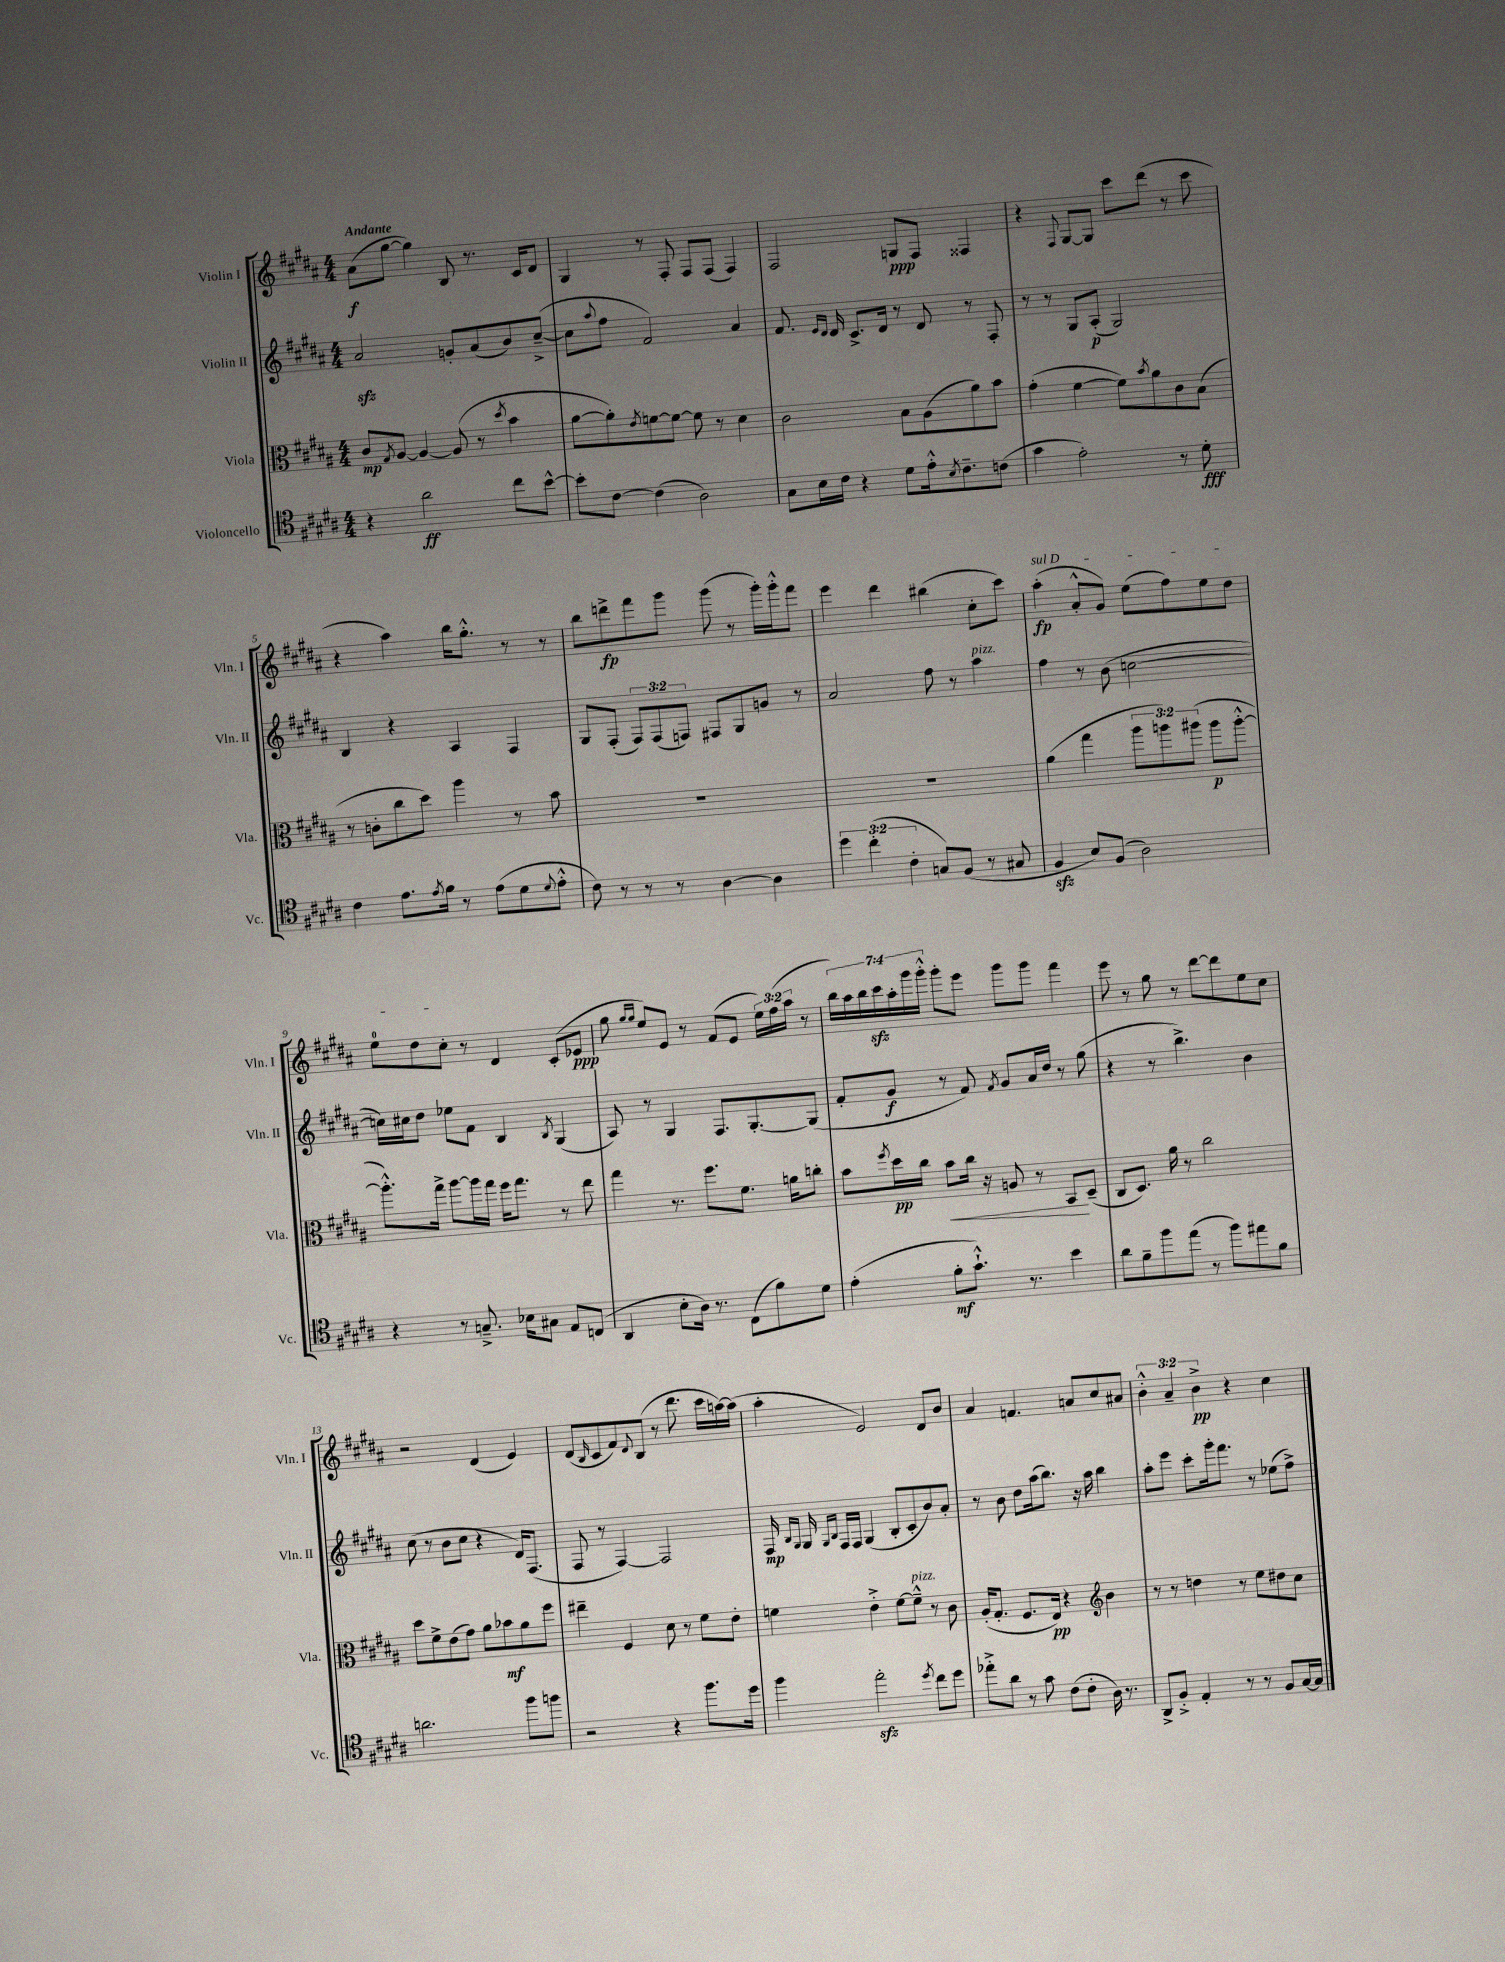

**kern	**kern	**kern	**kern
*staff4	*staff3	*staff2	*staff1
*clefC4	*clefC3	*clefG2	*clefG2
*k[f#c#g#d#a#]	*k[f#c#g#d#a#]	*k[f#c#g#d#a#]	*k[f#c#g#d#a#]
*M4/4	*M4/4	*M4/4	*M4/4
4r	8c#	2a#	(8a#
.	8qG#	.	.
.	[8A#	.	[8gg#
2a#	4A#_	.	4gg#])
.	(8A#]	8g'	8B
.	8r	(8a#	8.r
.	8qdd#	.	.
8cc#	4b	8b)	.
.	.	.	16c#
[8b^^	.	([8cc#~^	8d#
=	=	=	=
8b']	[8a#	8cc#]	4G#
.	.	8qqaa#	.
[8c#	8a#'])	8ff#	.
.	8qe	.	.
(4c#]	[8f	2f#)	8r
.	8f_	.	8F#'
2A#)	8f]	.	8F#
.	8r	.	(8F#
.	4d#	4a#	4F#)
=	=	=	=
8G#	2c#	8.f#	2F#
16B	.	.	.
.	.	16qqe	.
.	.	16qqd#	.
16c#	.	16d#	.
4r	.	8.c#^	.
.	.	16d#	.
8d#	8B	8r	8G
16e'^^	(8A#	8d#	8F#
8qB	.	.	.
8.c#~	.	.	.
.	8a#)	8r	4F##
(8c	8b	8F#'	.
=	=	=	=
4g#	(4g#'	8r	4r
.	.	8r	.
.	.	.	8qqF#
2e')	[4f#	8G#	[8G#
.	.	(8A#'	8G#]
.	8f#])	2G#)	8ccc#
.	8qb	.	.
.	8a#	.	(8ddd#
8r	8c#	.	8r
8d#'	(8B	.	8ccc#
=	=	=	=
4c#	8r	4B	4r
.	8c'	.	.
8.e	8cc#	4r	4aa#)
.	8dd#)	.	.
8qe	.	.	.
16f#	.	.	.
8r	4aa#	4A#	16bb
.	.	.	8.gg#'^^
(8e	.	.	.
8d#	8r	4F#	8r
8qqd#	.	.	.
8e'^^	8b	.	8r
=	=	=	=
8c#)	1r	8G#	8bb
8r	.	(8F#'	8ddd^
8r	.	12F#)	8fff#
.	.	(12F#	.
8r	.	.	8ggg#
.	.	12F)	.
[4A#	.	8F#	(8ggg#
.	.	8G#	8r
4A#]	.	8g	16ggg#')
.	.	.	16ggg#'^^
.	.	8r	8fff#
=	=	=	=
6dd#	1r	2a#	4eee
(6cc#'	.	.	.
.	.	.	4ddd#
6c#'	.	.	.
8G)	.	8ff#	(4bb#
(8F#	.	8r	.
8r	.	4aa#	8cc#'
8G#	.	.	8ccc#)
=	=	=	=
4F#	(4a#	4ff#	(4aa#'
8B)	4gg#	8r	8a#'^^
(8F#	.	(8b	8g#)
2A#)	12aa#	[2cc	(8ee
.	12aa)	.	.
.	.	.	8ff#)
.	(12aa#	.	.
.	8aa#	.	8ee
.	[8aa#'^^	.	8dd#
=	=	=	=
4r	8.aa#'^^])	16cc])	8ee
.	.	16cc#	.
.	.	8dd#	8dd#
.	16gg#^	.	.
8r	[8aa#	8ee-	8cc#'
8.G~^	16aa#]	8f#	8r
.	16gg#	.	.
.	16ff#	4B	4d#
16B-	8.gg#	.	.
8G#	.	.	.
.	.	8qB	.
8E	8r	(4G#	(8c#'
(8C	8ee	.	8e-
=	=	=	=
4AA#	4gg#	8A#)	8gg#
.	.	.	16qqgg#
.	.	.	16qqgg#
.	.	8r	8ee)
8B'	8.r	4G#	8e
16A#)	.	.	8r
8.r	8.ff#	.	.
.	.	8.F#	(8f#
(8C#	8.f#	.	8e
.	.	[8.G#'	.
8f#)	.	.	24ee)
.	.	.	(24ff#
.	16a	.	.
.	.	.	24aa#
8d#	8cc'	(8G#]	8r
=	=	=	=
(4e'	8b	8f#'	28bb)
.	.	.	28aa#
.	.	.	28bb
.	.	.	28ccc#
.	8qff#	.	.
.	16dd#	8g#	.
.	.	.	28aa#'
.	.	.	28ggg#
.	16cc#	.	.
.	.	.	28ggg#'^^
8f#'	8b	8r	8ggg#'
8.g#`^^)	16cc#	8f#)	8eee
.	16r	.	.
.	.	8qf#	.
.	8A	8g#	8ggg#
8.r	.	.	.
.	8r	16a#	8ggg#
.	.	16dd#	.
4b	8BB	8r	4fff#
.	(8D#~	(8gg#	.
=	=	=	=
8a#	8C#	4r	8eee
8f#~	8.D#)	.	8r
8ff#	.	8r	8gg#
.	16a#	.	.
(8ee	8r	4.bb^)	8r
8r	2cc#	.	[8ddd#
8ff#)	.	.	8ddd#]
8ee#	.	4b	8ee
8f#	.	.	8cc#
=	=	=	=
2.a	8dd#	(8cc#	2r
.	8f#^	8r	.
.	(8e	8b	.
.	8g#)	8cc#	.
.	8a#	4r	(4d#
.	8b-	.	.
8ff#	8a#	16d#)	4e)
.	.	(8.F#	.
8ff	8ff#	.	.
=	=	=	=
2r	4ee#~	8F#	(8d#
.	.	.	16qqB
.	.	8r	8c#
.	4F#	[4F#)	8f#)
.	.	.	8qqd#
.	.	.	(8B
4r	8d#	2F#]	8r
.	8r	.	8.ddd#
8.ff#	8f#	.	.
.	.	.	16ccc#
.	8e'	.	[16aa)
16dd#	.	.	(16aa]
=	=	=	=
4ff#	4f	16F#	4aa#'
.	.	16qqB	.
.	.	16qqG#	.
.	.	16G#	.
.	.	16qqG#	.
.	.	16qqB	.
.	.	16F#	.
.	.	16F#	.
2ee'	4e'^	(4G#	2e)
.	[8f	8B'	.
.	8f~^^]	8c#'	.
8qdd#	.	.	.
8cc#	8r	8b)	8d#
8dd#	8c#	8a#'	8b
=	=	=	=
8ee-'^	(16A#'	8r	4a#
.	8.G#'	.	.
8a#	.	8b	.
8r	8.F#	8dd#	4.f
8g#	.	(16aa#	.
.	16E)	8.bb)	.
(8c#	4r	.	.
8c#'	.	16r	8a
.	.	16aa#	.
*	*clefG2	*	*
16A#)	4b	4bb	8cc#
8.r	.	.	.
.	.	.	8a#
=	=	=	=
8AA#^	8r	8aa#'	6b'^^
8F#'^	8r	8eee	.
.	.	.	6a#~
4E'	4dd	8ccc#'	.
.	.	.	6b^
.	.	16ggg#'	.
.	.	8.fff#	.
8r	8r	.	4r
8r	8ee	8r	.
8F#	8dd#	(8ee-	4cc#
[16G#	8cc#	8ff#^)	.
16G#]	.	.	.
==	==	==	==
*-	*-	*-	*-
